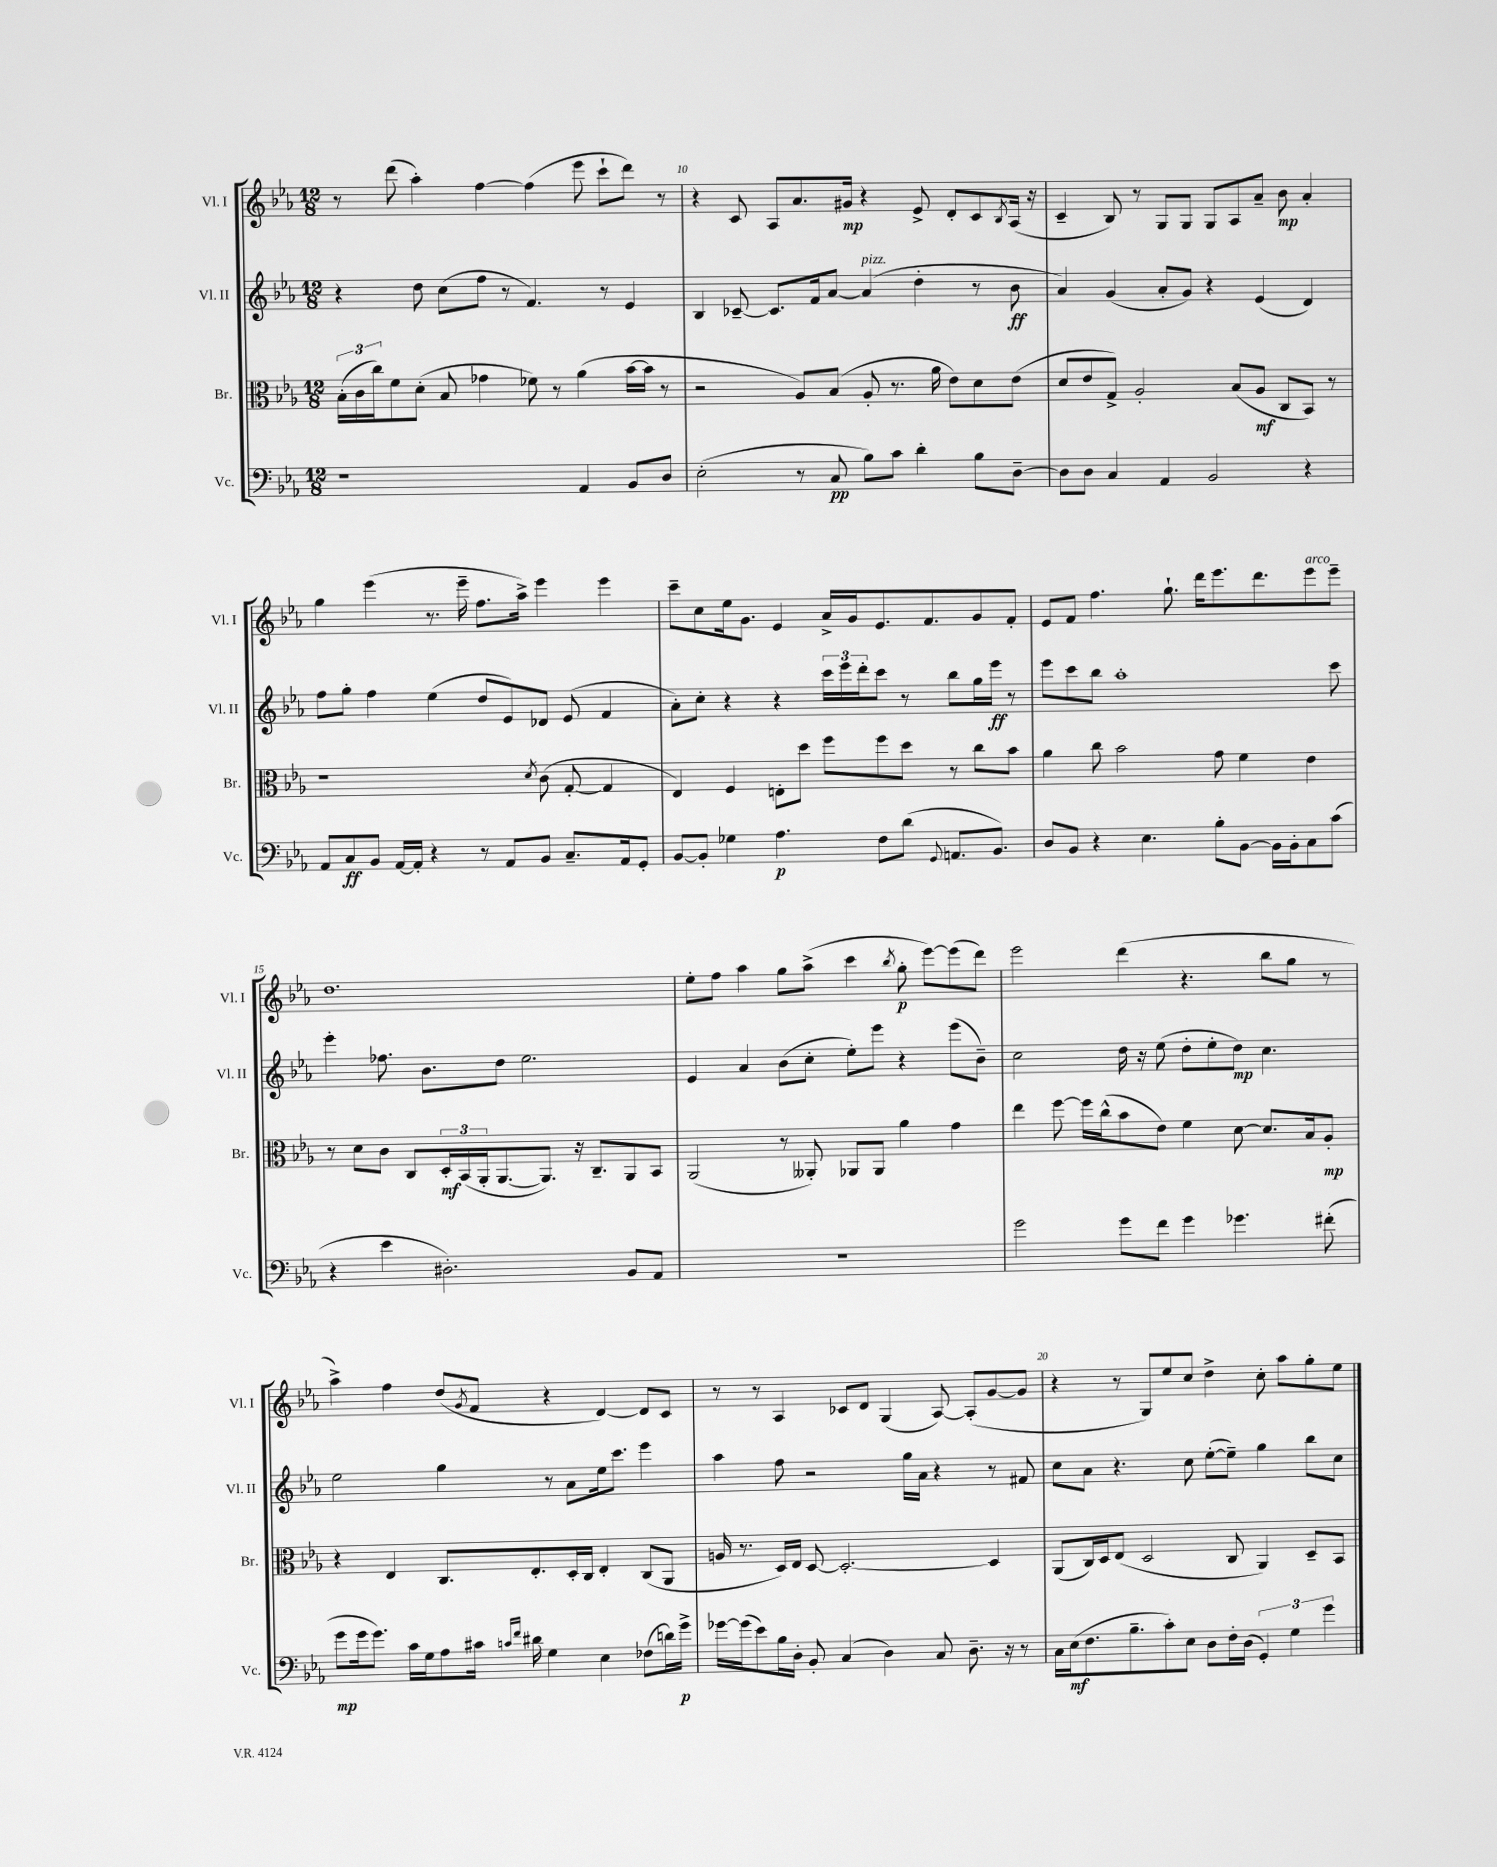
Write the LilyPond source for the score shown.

<<
\new StaffGroup <<
\new Staff = "s0" \with { instrumentName = "Vl. I" shortInstrumentName = "Vl. I" } {
    \clef treble \key ees \major \numericTimeSignature \time 12/8
    r8 d'''8( aes''4-.) f''4~ f''4( ees'''8 c'''8-! d'''8) r8 |
    r4 c'8 aes8 aes'8. gis'16\mp r4 ees'8-> d'8-. c'8 \acciaccatura { bes8 } aes16( r16 |
    c'4-- bes8) r8 g8 g8 g8 aes8 aes'8-- bes'8\mp aes'4-. |
    g''4 ees'''4( r8. ees'''16-- f''8. aes''16->) ees'''4 ees'''4 |
    c'''8-- c''8 ees''16 g'8. ees'4 aes'16-> g'16 ees'8. f'8. g'8 f'8-. |
    ees'8 f'8 f''4. g''8.-! d'''16 ees'''8. d'''8. ees'''8^\markup { \italic "arco" } ees'''8-- |
    d''1. |
    ees''8-. f''8 aes''4 g''8 aes''8->( c'''4 \acciaccatura { bes''8 } g''8-.\p ees'''8~) ees'''8( d'''8) |
    ees'''2 d'''4( r4. bes''8 g''8 r8 |
    aes''4->) f''4 d''8( \acciaccatura { g'8 } f'8 r4 d'4~) d'8 c'8 |
    r8 r8 aes4 ces'8 d'8 g4( aes8~) aes8-.( g'8~ g'8 |
    r4 r8 g8) ees''8 c''8 d''4-> c''8-. aes''8 g''8-. ees''8 \bar "|." |
}
\new Staff = "s1" \with { instrumentName = "Vl. II" shortInstrumentName = "Vl. II" } {
    \clef treble \key ees \major \numericTimeSignature \time 12/8
    r4 d''8 c''8( f''8 r8 f'4.) r8 ees'4 |
    bes4 ces'8~-- ces'8. f'16 aes'8~ aes'4^\markup { \italic "pizz." }( d''4-. r8 bes'8\ff |
    aes'4) g'4( aes'8-. g'8) r4 ees'4( d'4) |
    f''8 g''8-. f''4 ees''4( d''8 ees'8) des'8 ees'8( f'4 |
    aes'8-.) c''8-. r4 r4 \tuplet 3/2 { c'''16 ees'''16 d'''16-. } c'''8 r8 bes''8 g''16 ees'''16\ff r8 |
    ees'''8 c'''8 bes''8 aes''1-. c'''8 |
    ees'''4-. fes''8. bes'8. d''8 ees''2. |
    ees'4 aes'4 bes'8( c''8-. ees''8-.) ees'''8 r4 ees'''8( bes'8--) |
    c''2 d''16 r16 ees''8( d''8-. ees''8-. d''8\mp) c''4. |
    ees''2 g''4 r8 aes'8 ees''16 c'''8. ees'''4 |
    aes''4 f''8 r2 g''16 aes'16 r4 r8 fis'8 |
    c''8 aes'8 r4. c''8 ees''8~-.( ees''8--) g''4 bes''8 c''8 \bar "|." |
}
\new Staff = "s2" \with { instrumentName = "Br." shortInstrumentName = "Br." } {
    \clef alto \key ees \major \numericTimeSignature \time 12/8
    \tuplet 3/2 { bes16-.( c'16 c''16) } f'8 d'8-.( bes8 ges'4 fes'8) r8 aes'4( bes'16~ bes'16 r8 |
    r2 aes8) bes8( aes8-. r8. aes'16 ees'8) d'8 ees'8( |
    d'8 ees'8 g8->) aes2-. bes8( aes8\mf c8 bes,8) r8 |
    r1 \acciaccatura { d'8 } c'8( g8~-. g4 |
    ees4) f4 e8-. d''8 f''8 f''8 d''8 r8 c''8 bes'8 |
    aes'4 c''8 bes'2 g'8 f'4 ees'4 |
    r8 d'8 c'8 c8 \tuplet 3/2 { d16-.\mf bes,16( aes,16-. } aes,8.~ aes,8.) r16 c8.-- aes,8 bes,8 |
    aes,2( r8 aeses,8-.) aes,8 aes,8 aes'4 g'4 |
    ees''4 f''8~ f''16 c''16-^( bes'8 ees'8) f'4 d'8~ d'8. bes16 aes8-.\mp |
    r4 ees4 c8. ees8.-. d16-. c16 ees4-. c8( aes,8 |
    a16 r8. d16) ees16 d8~ d2.~-. d4 |
    aes,8( c16) d16 ees8( d2 c8 aes,4) d8-- bes,8 \bar "|." |
}
\new Staff = "s3" \with { instrumentName = "Vc." shortInstrumentName = "Vc." } {
    \clef bass \key ees \major \numericTimeSignature \time 12/8
    r1 aes,4 bes,8 d8 |
    ees2-.( r8 c8\pp bes8) c'8 d'4-. bes8 d8~-- |
    d8 d8 c4 aes,4 bes,2 r4 |
    aes,8 c8\ff bes,8 aes,16~ aes,16-. r4 r8 aes,8 bes,8 c8.-- aes,16 g,8-. |
    bes,8~ bes,8-. ges4 aes4.\p f8 d'8( \appoggiatura { g,8 } a,8. bes,8.) |
    d8 bes,8 r4 ees4. bes8-. bes,8~ bes,16 bes,16-. c8 c'8( |
    r4 ees'4 dis2.-.) bes,8 aes,8 |
    R1. |
    g'2 g'8 f'8 g'4 ges'4. fis'8-.( |
    g'8\mp g'16 g'8.) c'16 g16 aes8 cis'16 \grace { c'16 f'16 } dis'16 g4 ees4 fes8( d'16) g'16->\p |
    ges'16~ ges'16( ees'8) bes16 d16-. bes,8-. c4( d4) c8 d8.-- r16 r8 |
    c16 ees16\mf( f8. bes8.-- c'8-.) ees8 d8 f16-. d16( \tuplet 3/2 { g,4-.) g4 g'4 } \bar "|." |
}
>>
>>
\layout { \context { \Score currentBarNumber = #9 \override BarNumber.break-visibility = ##(#f #t #t) barNumberVisibility = #(every-nth-bar-number-visible 5) } }
